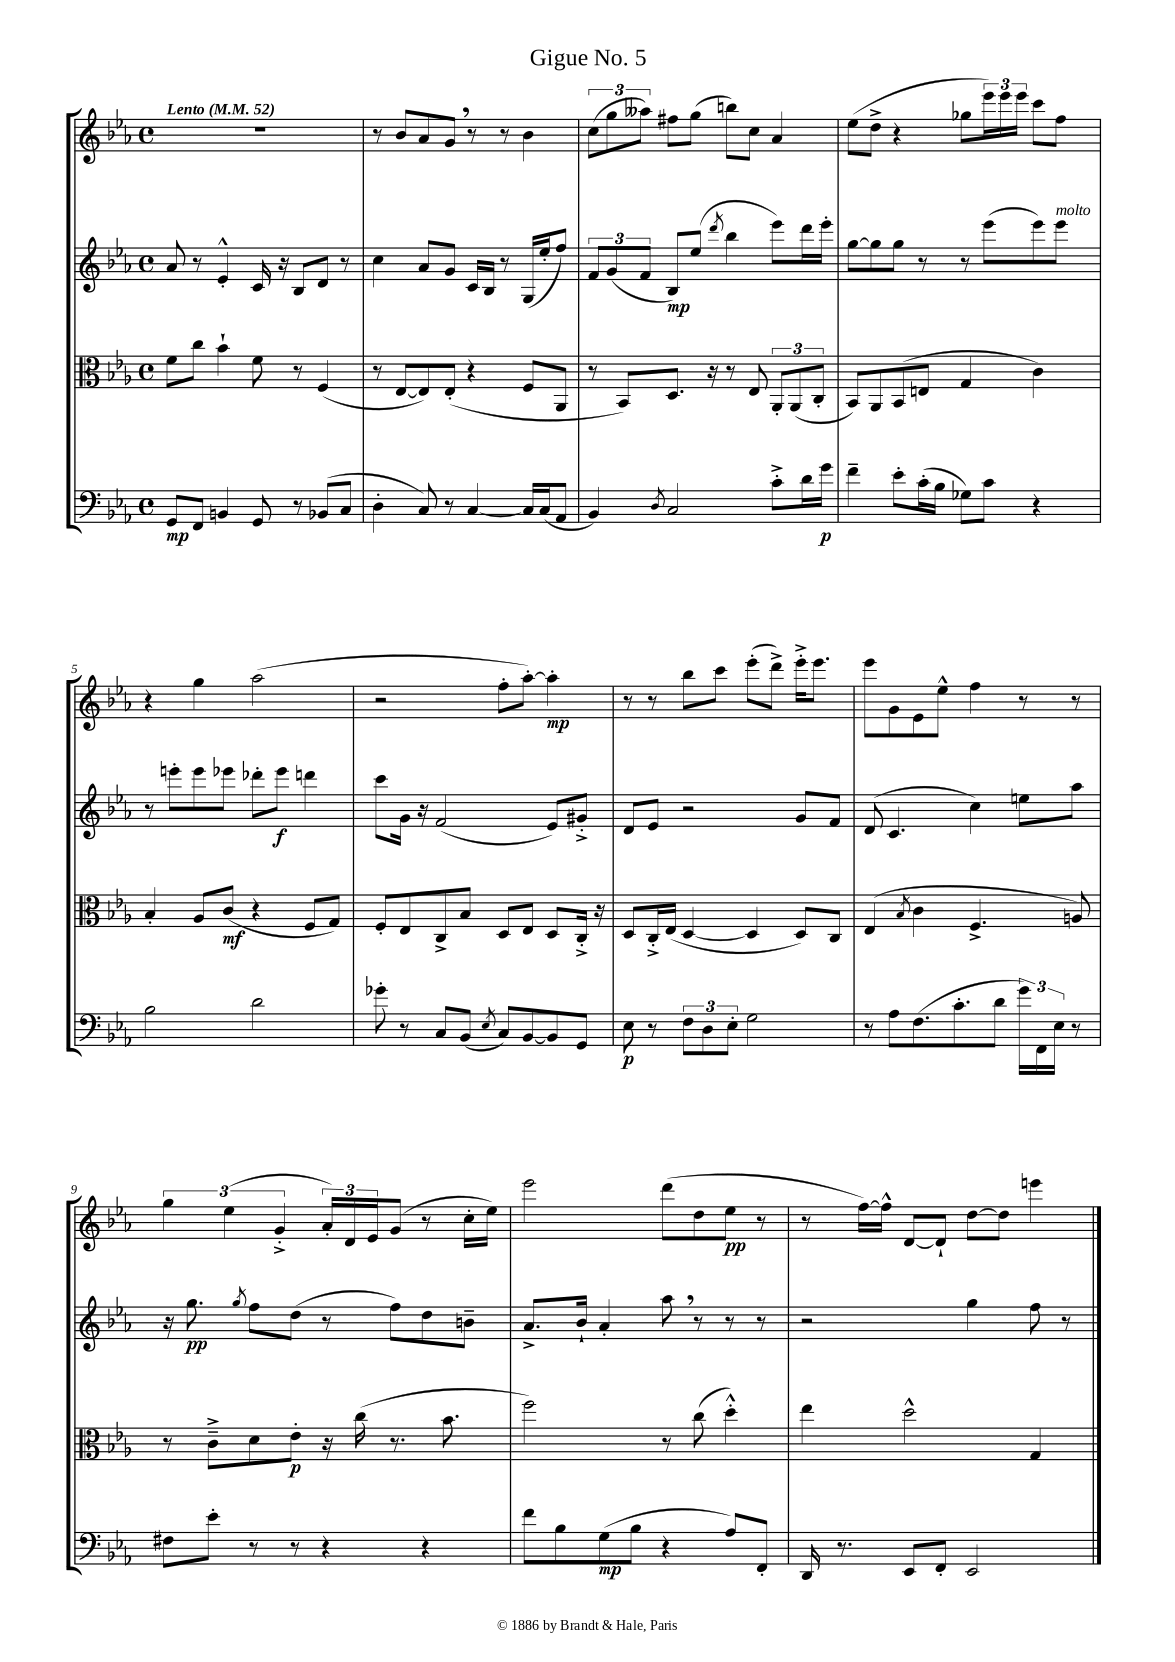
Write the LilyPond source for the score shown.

\header { title = "Gigue No. 5" }
<<
\new StaffGroup <<
\new Staff = "s0" {
    \clef treble \key ees \major \defaultTimeSignature \time 4/4 \tempo "Lento" 4 = 52
    R1 |
    r8 bes'8 aes'8 g'8 \breathe r8 r8 bes'4 |
    \tuplet 3/2 { c''8( g''8 aeses''8) } fis''8 g''8( b''8) c''8 aes'4 |
    ees''8( d''8-> r4 ges''8 \tuplet 3/2 { ees'''16) ees'''16 ees'''16 } c'''8 f''8 |
    r4 g''4 aes''2( |
    r2 f''8-. aes''8~-.) aes''4-.\mp |
    r8 r8 bes''8 c'''8 ees'''8-.( d'''8->) ees'''16-.-> ees'''8. |
    ees'''8 g'8 ees'8 ees''8-^ f''4 r8 r8 |
    \tuplet 3/2 { g''4 ees''4( g'4-.-> } \tuplet 3/2 { aes'16-.) d'16 ees'16 } g'8( r8 c''16-. ees''16) |
    ees'''2 d'''8( d''8 ees''8\pp r8 |
    r8 f''16~) f''16-^ d'8~ d'8-! d''8~ d''8 e'''4 \bar "|." |
}
\new Staff = "s1" {
    \clef treble \key ees \major \defaultTimeSignature \time 4/4
    aes'8 r8 ees'4-.-^ c'16 r16 bes8 d'8 r8 |
    c''4 aes'8 g'8 c'16 bes16 r8 g16( ees''16-. f''8) |
    \tuplet 3/2 { f'8 g'8( f'8 } bes8\mp) ees''8( \acciaccatura { d'''8 } bes''4 ees'''8) d'''16 ees'''16-. |
    g''8~ g''8 g''8 r8 r8 ees'''8( ees'''8) ees'''8^\markup { \italic "molto" } |
    r8 e'''8-. e'''8 ees'''8 des'''8-. ees'''8\f d'''4 |
    c'''8 g'16 r16 f'2( ees'8) gis'8-.-> |
    d'8 ees'8 r2 g'8 f'8 |
    d'8( c'4. c''4) e''8 aes''8 |
    r16 g''8.\pp \acciaccatura { g''8 } f''8 d''8( r8 f''8) d''8 b'8-- |
    aes'8.-> bes'16-! aes'4-. aes''8 \breathe r8 r8 r8 |
    r2 g''4 f''8 r8 \bar "|." |
}
\new Staff = "s2" {
    \clef alto \key ees \major \defaultTimeSignature \time 4/4
    f'8 c''8 bes'4-! f'8 r8 f4( |
    r8 ees8~ ees8) ees8-.( r4 f8 aes,8 |
    r8 bes,8) d8. r16 r8 ees8 \tuplet 3/2 { aes,8-. aes,8( c8-. } |
    bes,8) aes,8 bes,8( e8 g4 c'4) |
    bes4-. aes8 c'8\mf( r4 f8 g8) |
    f8-. ees8 c8-> bes8 d8 ees8 d8 c16-.-> r16 |
    d8 c16-.-> ees16( d4~ d4 d8) c8 |
    ees4( \acciaccatura { bes8 } c'4 f4.-> a8) |
    r8 c'8---> d'8 ees'8-.\p r16 c''16( r8. bes'8. |
    f''2) r8 c''8( d''4-.-^) |
    ees''4 d''2-^ g4 \bar "|." |
}
\new Staff = "s3" {
    \clef bass \key ees \major \defaultTimeSignature \time 4/4
    g,8\mp f,8 b,4 g,8 r8 bes,8( c8 |
    d4-. c8) r8 c4~ c16 c16( aes,8 |
    bes,4) \acciaccatura { d8 } c2 c'8-.-> d'16 g'16\p |
    f'4-- ees'8-. c'16-.( bes16 ges8) c'8 r4 |
    bes2 d'2 |
    ges'8-. r8 c8 bes,8( \acciaccatura { ees8 } c8) bes,8~ bes,8 g,8 |
    ees8\p r8 \tuplet 3/2 { f8 d8 ees8-. } g2 |
    r8 aes8 f8.( c'8.-. d'8 \tuplet 3/2 { g'16) f,16 ees16 } r8 |
    fis8 ees'8-. r8 r8 r4 r4 |
    f'8 bes8 g8\mp( bes8 r4 aes8) f,8-. |
    d,16 r8. ees,8 f,8-. ees,2 \bar "|." |
}
>>
>>
